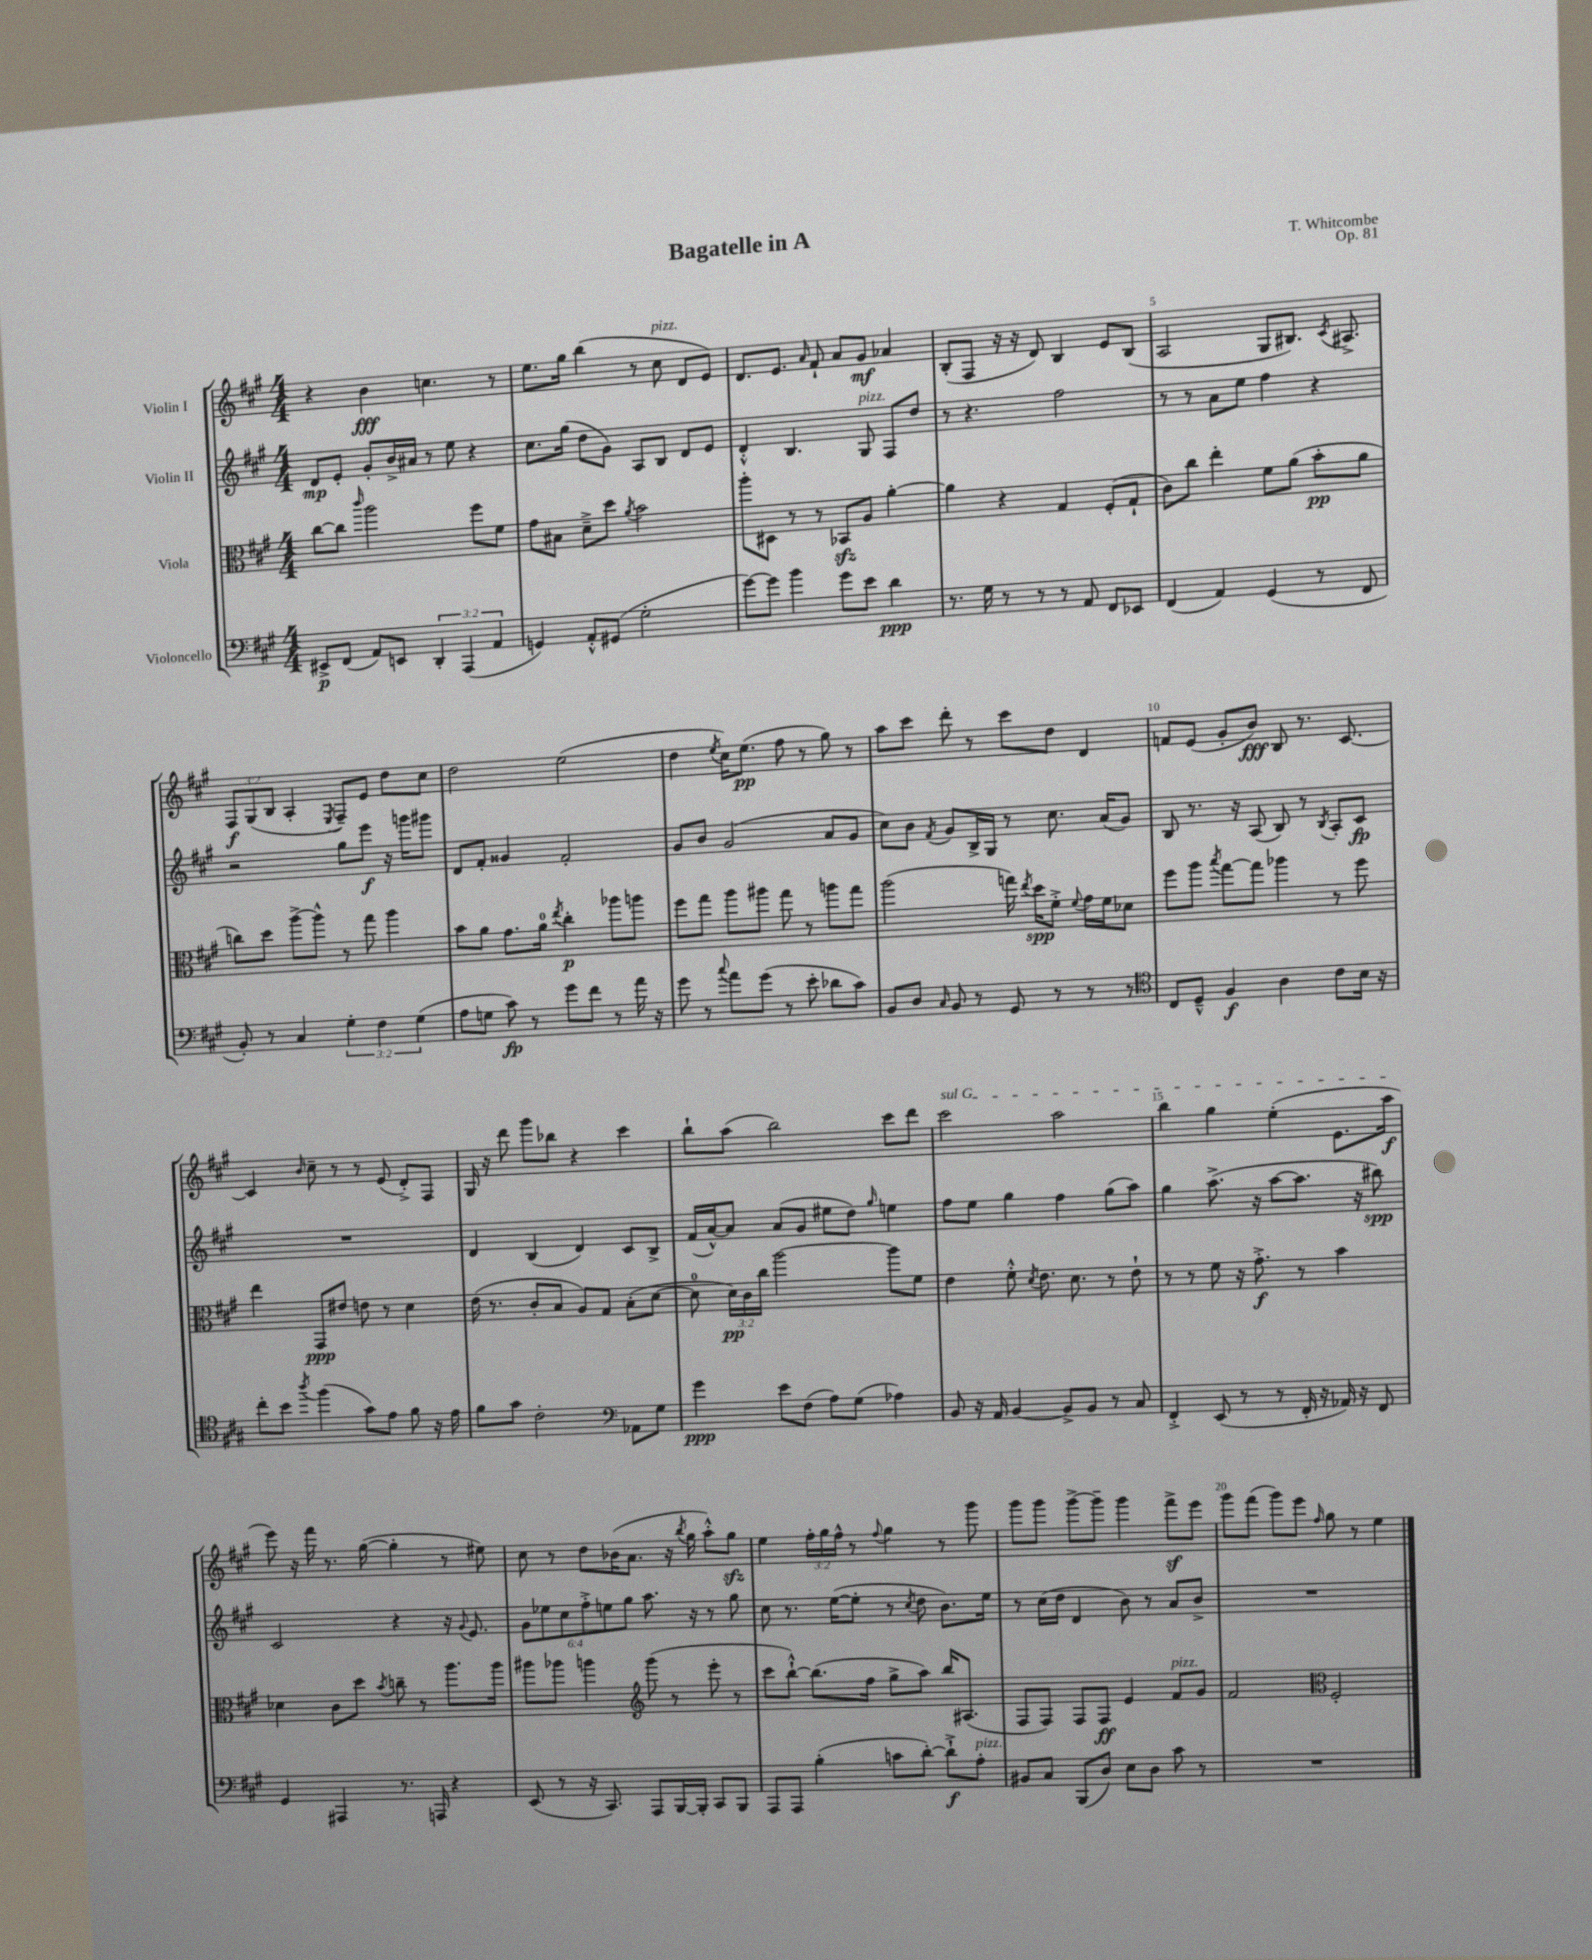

**kern	**dynam	**kern	**dynam	**kern	**dynam	**kern	**dynam
*part4	*part4	*part3	*part3	*part2	*part2	*part1	*part1
*staff4	*staff4	*staff3	*staff3	*staff2	*staff2	*staff1	*staff1
*I"Violoncello	*	*I"Viola	*	*I"Violin II	*	*I"Violin I	*
*clefF4	*	*clefC3	*	*clefG2	*	*clefG2	*
*k[f#c#g#]	*	*k[f#c#g#]	*	*k[f#c#g#]	*	*k[f#c#g#]	*
*M4/4	*	*M4/4	*	*M4/4	*	*M4/4	*
=1	=1	=1	=1	=1	=1	=1	=1
8EE#X^/L	p	[8cc#\L	.	8d/L	mp	4r	.
(8FF#/J	.	8cc#\J]	.	8e'/J	.	.	.
.	.	16qqccc#/	.	.	.	.	.
8AA/L)	.	2aa\	.	8g#'/L	.	4b\	fff
8EEn/J	.	.	.	16b^/L	.	.	.
.	.	.	.	16a#X/JJ	.	.	.
6DD'/	.	.	.	8r	.	4.ccn\	.
.	.	.	.	8ee\	.	.	.
(6AAA/	.	.	.	.	.	.	.
.	.	8ff#\L	.	4r	.	.	.
6AA/	.	.	.	.	.	.	.
.	.	8f#\J	.	.	.	8r	.
=2	=2	=2	=2	=2	=2	=2	=2
4GGn/)	.	8g#\L	.	8.cc#\L	.	8.ee\L	.
.	.	8B#X\J	.	.	.	.	.
.	.	.	.	(16gg#\Jk	.	16gg#\Jk	.
8AA'^^/L	.	8d~^\L	.	8dd\L	.	(4bb\	.
(8GG#X/J	.	8dd\J	.	8g#\J)	.	.	.
.	.	8qa/	.	.	.	.	.
2G#'\	.	2b\	.	8A/L	.	8r	.
!	!	!	!	!	!	!LO:TX:a:i:t=pizz.	!
.	.	.	.	8B/J	.	8cc#\	.
.	.	.	.	8d/L	.	8d/L	.
.	.	.	.	8e/J	.	8e/J)	.
=3	=3	=3	=3	=3	=3	=3	=3
[8g#\L)	.	8aa'\L	.	4d'^^/	.	8.d/L	.
8g#\J]	.	8D#X\J	.	.	.	.	.
.	.	.	.	.	.	8.e/J	.
4b\	.	8r	.	4.B/	.	.	.
.	.	.	.	.	.	16qqa/	.
.	.	8r	.	.	.	8f#`/	.
8g#\L	.	8BB-Xzz/L	.	.	.	8a/L	.
!	!	!	!	!LO:TX:a:i:t=pizz.	!	!	!
8e\J	.	8A/J	.	8G#/	.	8g#/J	mf
4d\	ppp	[4a'\	.	8F#/L	.	4a-X/	.
.	.	.	.	8dd/J	.	.	.
=4	=4	=4	=4	=4	=4	=4	=4
8.r	.	4a\]	.	8r	.	(8B'/L	.
.	.	.	.	4.r	.	8F#/J	.
16G#\	.	.	.	.	.	.	.
8r	.	4r	.	.	.	16r	.
.	.	.	.	.	.	16r	.
8r	.	.	.	.	.	8d/)	.
8r	.	4G#/	.	2ff#\	.	4B/	.
8AA/	.	.	.	.	.	.	.
8FF#/L	.	(8F#'/L	.	.	.	8e/L	.
8EE-X/J	.	8G#`/J	.	.	.	(8B/J	.
=5	=5	=5	=5	=5	=5	=5	=5
(4FF#/	.	8c#\L)	.	8r	.	2A/	.
.	.	8cc#\J	.	8r	.	.	.
4AA/)	.	4ee'\	.	8a\L	.	.	.
.	.	.	.	8ee\J	.	.	.
(4GG#/	.	8f#\L	.	4ff#\	.	8G#/L	.
.	.	(8a\J	.	.	.	8.B#X/J)	.
8r	.	8b'\L	pp	4r	.	.	.
.	.	.	.	.	.	8qc#/	.
.	.	.	.	.	.	8.A#X^/	.
8FF#/	.	8a\J	.	.	.	.	.
!!LO:LB:g=z
=6	=6	=6	=6	=6	=6	=6	=6
8BB'/)	.	8ccn\L)	.	2r	.	12F#/L	f
.	.	.	.	.	.	(12G#/	.
8r	.	8dd\J	.	.	.	.	.
.	.	.	.	.	.	12B/J	.
4C#/	.	[8aa^\L	.	.	.	4A'/	.
.	.	8aa^^\J]	.	.	.	.	.
.	.	.	.	.	.	8qE/	.
6G#'\	.	8r	.	8gg#\L	.	8F#~/L)	.
.	.	8gg#\	.	8eee\J	f	8e/J	.
6F#\	.	.	.	.	.	.	.
.	.	4aa\	.	16r	.	8dd\L	.
.	.	.	.	16gggn\KL	.	.	.
(6G#\	.	.	.	.	.	.	.
.	.	.	.	8ggg#X\J	.	8cc#\J	.
=7	=7	=7	=7	=7	=7	=7	=7
8A\L	.	8b\L	.	8d/L	.	2dd\	.
8Gn\J	.	8a\J	.	8f#'/J	.	.	.
8c#\)	fp	8.g#\L	.	4g##X/	.	.	.
8r	.	.	.	.	.	.	.
.	.	16a\Jk	.	.	.	.	.
.	.	8qee/	.	.	.	.	.
8g#\L	.	4cc#'\	p	2f#'/	.	(2ee\	.
8f#\J	.	.	.	.	.	.	.
8r	.	8aa-X\L	.	.	.	.	.
16a\	.	8aan\J	.	.	.	.	.
16r	.	.	.	.	.	.	.
=8	=8	=8	=8	=8	=8	=8	=8
8g#\	.	8ff#\L	.	8g#/L	.	4dd\	.
8r	.	8gg#\J	.	8b/J	.	.	.
8qqcc#/	.	.	.	.	.	8qee/	.
8a\L	.	8aa\L	.	(2g#/	.	16cc#\KL)	.
.	.	.	.	.	.	(8.ee\J	pp
(8g#\J	.	8aa#X\J	.	.	.	.	.
8r	.	8gg#\	.	.	.	8ff#\	.
8e'\	.	8r	.	.	.	8r	.
8d-X\L	.	8aan\L	.	8a/L	.	8gg#\)	.
8c#\J)	.	8gg#\J	.	8g#/J	.	8r	.
=9	=9	=9	=9	=9	=9	=9	=9
8BB/L	.	(2aa\	.	8cc#\L)	.	8aa\L	.
8D/J	.	.	.	8b\J	.	8ccc#\J	.
16qqC#/	.	.	.	8qf#/	.	.	.
8BB/	.	.	.	8g#/L	.	8ddd'\	.
8r	.	.	.	16B^/L	.	8r	.
.	.	.	.	16G#/JJ	.	.	.
8GG#/	.	16ggn\)	.	8r	.	8ccc#\L	.
.	.	8qee/	.	.	.	.	.
.	.	16dd\KL	spp	.	.	.	.
8r	.	8f#'^\J	.	8.cc#\	.	8dd\J	.
.	.	8qqf#/	.	.	.	.	.
8r	.	16g#\LL	.	.	.	4d/	.
.	.	16f#\J	.	(16a/KL	.	.	.
8r	.	8d-X\J	.	8g#/J)	.	.	.
=10	=10	=10	=10	=10	=10	=10	=10
*clefC4	*	*	*	*	*	*	*
8C#/L	.	8ff#\L	.	8B/	.	8fn/L	.
8D~^^/J	.	8aa\J	.	8.r	.	(8e/J	.
.	.	8qbb/	.	.	.	.	.
4F#/	f	[8gg#\L	.	.	.	8g#'/L	.
.	.	.	.	16r	.	.	.
.	.	8gg#\J]	.	(8A/	.	8b/J)	fff
4A\	.	4aa-X\	.	8B/)	.	8B/	.
.	.	.	.	8r	.	8.r	.
.	.	.	.	8qB/	.	.	.
8c#\L	.	8r	.	8A'/L	.	.	.
.	.	.	.	.	.	[8.c#/	.
16B\Jk	.	8ff#\	.	8c#/J	fp	.	.
16r	.	.	.	.	.	.	.
!!LO:LB:g=z
=11	=11	=11	=11	=11	=11	=11	=11
8cc#'\L	.	4ee\	.	1r	.	4c#/]	.
8b\J	.	.	.	.	.	.	.
8qaa/	.	.	.	.	.	16qqb/	.
(4ff#\	.	8GG#/L	ppp	.	.	8cc#~\	.
.	.	8e#X/J	.	.	.	8r	.
8g#\L)	.	8en\	.	.	.	8r	.
8e\J	.	8r	.	.	.	(8e/	.
8f#\	.	4d\	.	.	.	8d'^/L)	.
16r	.	.	.	.	.	8F#/J	.
16e\	.	.	.	.	.	.	.
=12	=12	=12	=12	=12	=12	=12	=12
8f#\L	.	(16e\	.	4d/	.	16G#/	.
.	.	8.r	.	.	.	16r	.
8g#\J	.	.	.	.	.	8ddd\	.
2c#'\	.	8c#'/L	.	(4B/	.	8ggg#\L	.
.	.	8B/J	.	.	.	8bb-X\J	.
.	.	8A/L)	.	4d/)	.	4r	.
.	.	8G#/J	.	.	.	.	.
*clefF4	*	*	*	*	*	*	*
8AA-X\L	.	(8B'\L	.	8c#/L	.	4ccc#\	.
8G#\J	.	[8d\J	.	8B^/J	.	.	.
=13	=13	=13	=13	=13	=13	=13	=13
4g#\	ppp	8d\]	.	(16f#/LL	.	8bb`\L	.
.	.	.	.	[16a^^/J)	.	.	.
.	.	24d\LL)	pp	8a/J]	.	(8aa\J	.
.	.	24c#\	.	.	.	.	.
.	.	24cc#\JJ	.	.	.	.	.
8e\L	.	[2aa\	.	(8a/L	.	2bb\)	.
(8F#\J	.	.	.	8g#/J	.	.	.
8A\L)	.	.	.	8ee#X\L	.	.	.
(8G#\J	.	.	.	8dd\J)	.	.	.
.	.	.	.	16qqgg#/	.	.	.
4A-X\)	.	8aa\L]	.	4een\	.	8ccc#\L	.
.	.	8f#\J	.	.	.	8ddd\J	.
=14	=14	=14	=14	=14	=14	=14	=14
!	!	!	!	!	!	!LO:TX:a:i:t=sul G	!
8BB/	.	4e\	.	8ff#\L	.	2ccc#\	.
16r	.	.	.	8ee\J	.	.	.
16AA/	.	.	.	.	.	.	.
[4BB/	.	8f#'^^\	.	4gg#\	.	.	.
.	.	8qd/	.	.	.	.	.
.	.	8.e\	.	.	.	.	.
8BB^/L]	.	.	.	4ff#\	.	2aa\	.
.	.	8.d\	.	.	.	.	.
8BB/J	.	.	.	.	.	.	.
8r	.	8r	.	(8gg#\L	.	.	.
8C#/	.	8e`\	.	8aa\J)	.	.	.
=15	=15	=15	=15	=15	=15	=15	=15
4FF#'^/	.	8r	.	4gg#\	.	4bb\	.
.	.	8r	.	.	.	.	.
(8EE/	.	8f#\	.	(8.aa^\	.	4gg#\	.
8r	.	16r	.	.	.	.	.
.	.	8.g#'^\	f	16r	.	.	.
8r	.	.	.	[8aa\L	.	(4ee'\	.
16FF#'/	.	8r	.	8.aa\J]	.	.	.
16r	.	.	.	.	.	.	.
16AA-X/)	.	4b\	.	.	.	8.e\L	.
16r	.	.	.	16r	.	.	.
8FF#/	.	.	.	8bb#X\)	spp	.	.
.	.	.	.	.	.	16aa\Jk	f
!!LO:LB:g=z
=16	=16	=16	=16	=16	=16	=16	=16
4GG#/	.	4d-X\	.	2c#/	.	8eee\)	.
.	.	.	.	.	.	16r	.
.	.	.	.	.	.	16fff#\	.
4AAA#X/	.	8c#\L	.	.	.	8.r	.
.	.	8dd\J	.	.	.	.	.
.	.	.	.	.	.	([16gg#\	.
.	.	8qb/	.	.	.	.	.
8.r	.	8ccn~\	.	4r	.	4gg#'\]	.
.	.	8r	.	.	.	.	.
16AAAn/	.	.	.	.	.	.	.
4r	.	8.aa\L	.	16r	.	8r	.
.	.	.	.	8qqg#/	.	.	.
.	.	.	.	8.e/	.	.	.
.	.	.	.	.	.	8ee#X\)	.
.	.	16aa\Jk	.	.	.	.	.
=17	=17	=17	=17	=17	=17	=17	=17
(8EE/	.	8aa#X\L	.	12g#\L	.	8cc#\	.
.	.	.	.	12ee-X\	.	.	.
8r	.	8aa-X\J	.	.	.	8r	.
.	.	.	.	12cc#\	.	.	.
16r	.	4aan\	.	12ff#'^\	.	8dd\L	.
8.CC#/)	.	.	.	.	.	.	.
.	.	.	.	12een\	.	.	.
.	.	.	.	.	.	(16b-X\K	.
.	.	.	.	12gg#\J	.	.	.
.	.	.	.	.	.	8.a\J	.
*	*	*clefG2	*	*	*	*	*
8AAA/L	.	(8ggg#\	.	8.aa\	.	.	.
[16BBB/L	.	8r	.	.	.	16r	.
.	.	.	.	.	.	8qbb/	.
16BBB'/JJ]	.	.	.	16r	.	16gg#\	.
8CC#/L	.	8eee'\	.	8r	.	8aa'^^\L)	.
8BBB/J	.	8r	.	8gg#\	.	8gg#zz\J	.
=18	=18	=18	=18	=18	=18	=18	=18
8AAA/L	.	8ccc#\L	.	8cc#\	.	4ee\	.
8AAA/J	.	[8bb`^^\J)	.	8.r	.	.	.
(4B'\	.	(8.bb\L]	.	.	.	24ff#'\LL	.
.	.	.	.	.	.	24gg#\	.
.	.	.	.	([16ee\KL	.	.	.
.	.	.	.	.	.	24ff#^^\JJ	.
.	.	.	.	8ee'\J]	.	8r	.
.	.	16ff#\Jk	.	.	.	.	.
.	.	.	.	.	.	8qqff#/	.
8cn\L	.	8gg#^\L	.	8r	.	4gg#\	.
.	.	.	.	8qcc#/	.	.	.
[8d'\J)	.	8aa\J)	.	8dd\	.	.	.
8d`^\L]	f	16bb/KL	.	8.b\L)	.	8r	.
.	.	(8.A#X/J	.	.	.	.	.
!LO:TX:a:i:t=pizz.	!	!	!	!	!	!	!
8A'\J	.	.	.	.	.	8ggg#\	.
.	.	.	.	16ee\Jk	.	.	.
=19	=19	=19	=19	=19	=19	=19	=19
8BB#X/L	.	8F#/L	.	8r	.	8ggg#\L	.
8C#/J	.	8F#/J)	.	(16cc#\LL	.	8ggg#\J	.
.	.	.	.	16dd\JJ	.	.	.
(8BBB/L	.	8F#/L	.	4d/	.	[8ggg#^\L	.
8D/J)	.	8F#/J	ff	.	.	8ggg#~\J]	.
8E\L	.	4e/	.	8b\)	.	4ggg#\	.
8D\J	.	.	.	8r	.	.	.
!	!	!LO:TX:a:i:t=pizz.	!	!	!	!	!
8c#\	.	8f#/L	.	8a/L	.	8fff#z^\L	.
8r	.	8g#/J	.	8b^/J	.	8eee\J	.
=20	=20	=20	=20	=20	=20	=20	=20
1r	.	2f#/	.	1r	.	8ggg#\L	.
.	.	.	.	.	.	(8fff#\J	.
.	.	.	.	.	.	8ggg#\L)	.
.	.	.	.	.	.	8eee\J	.
*	*	*clefC3	*	*	*	*	*
.	.	.	.	.	.	16qqff#/	.
.	.	2F#'/	.	.	.	8gg#\	.
.	.	.	.	.	.	8r	.
.	.	.	.	.	.	4ee\	.
==	==	==	==	==	==	==	==
*-	*-	*-	*-	*-	*-	*-	*-
